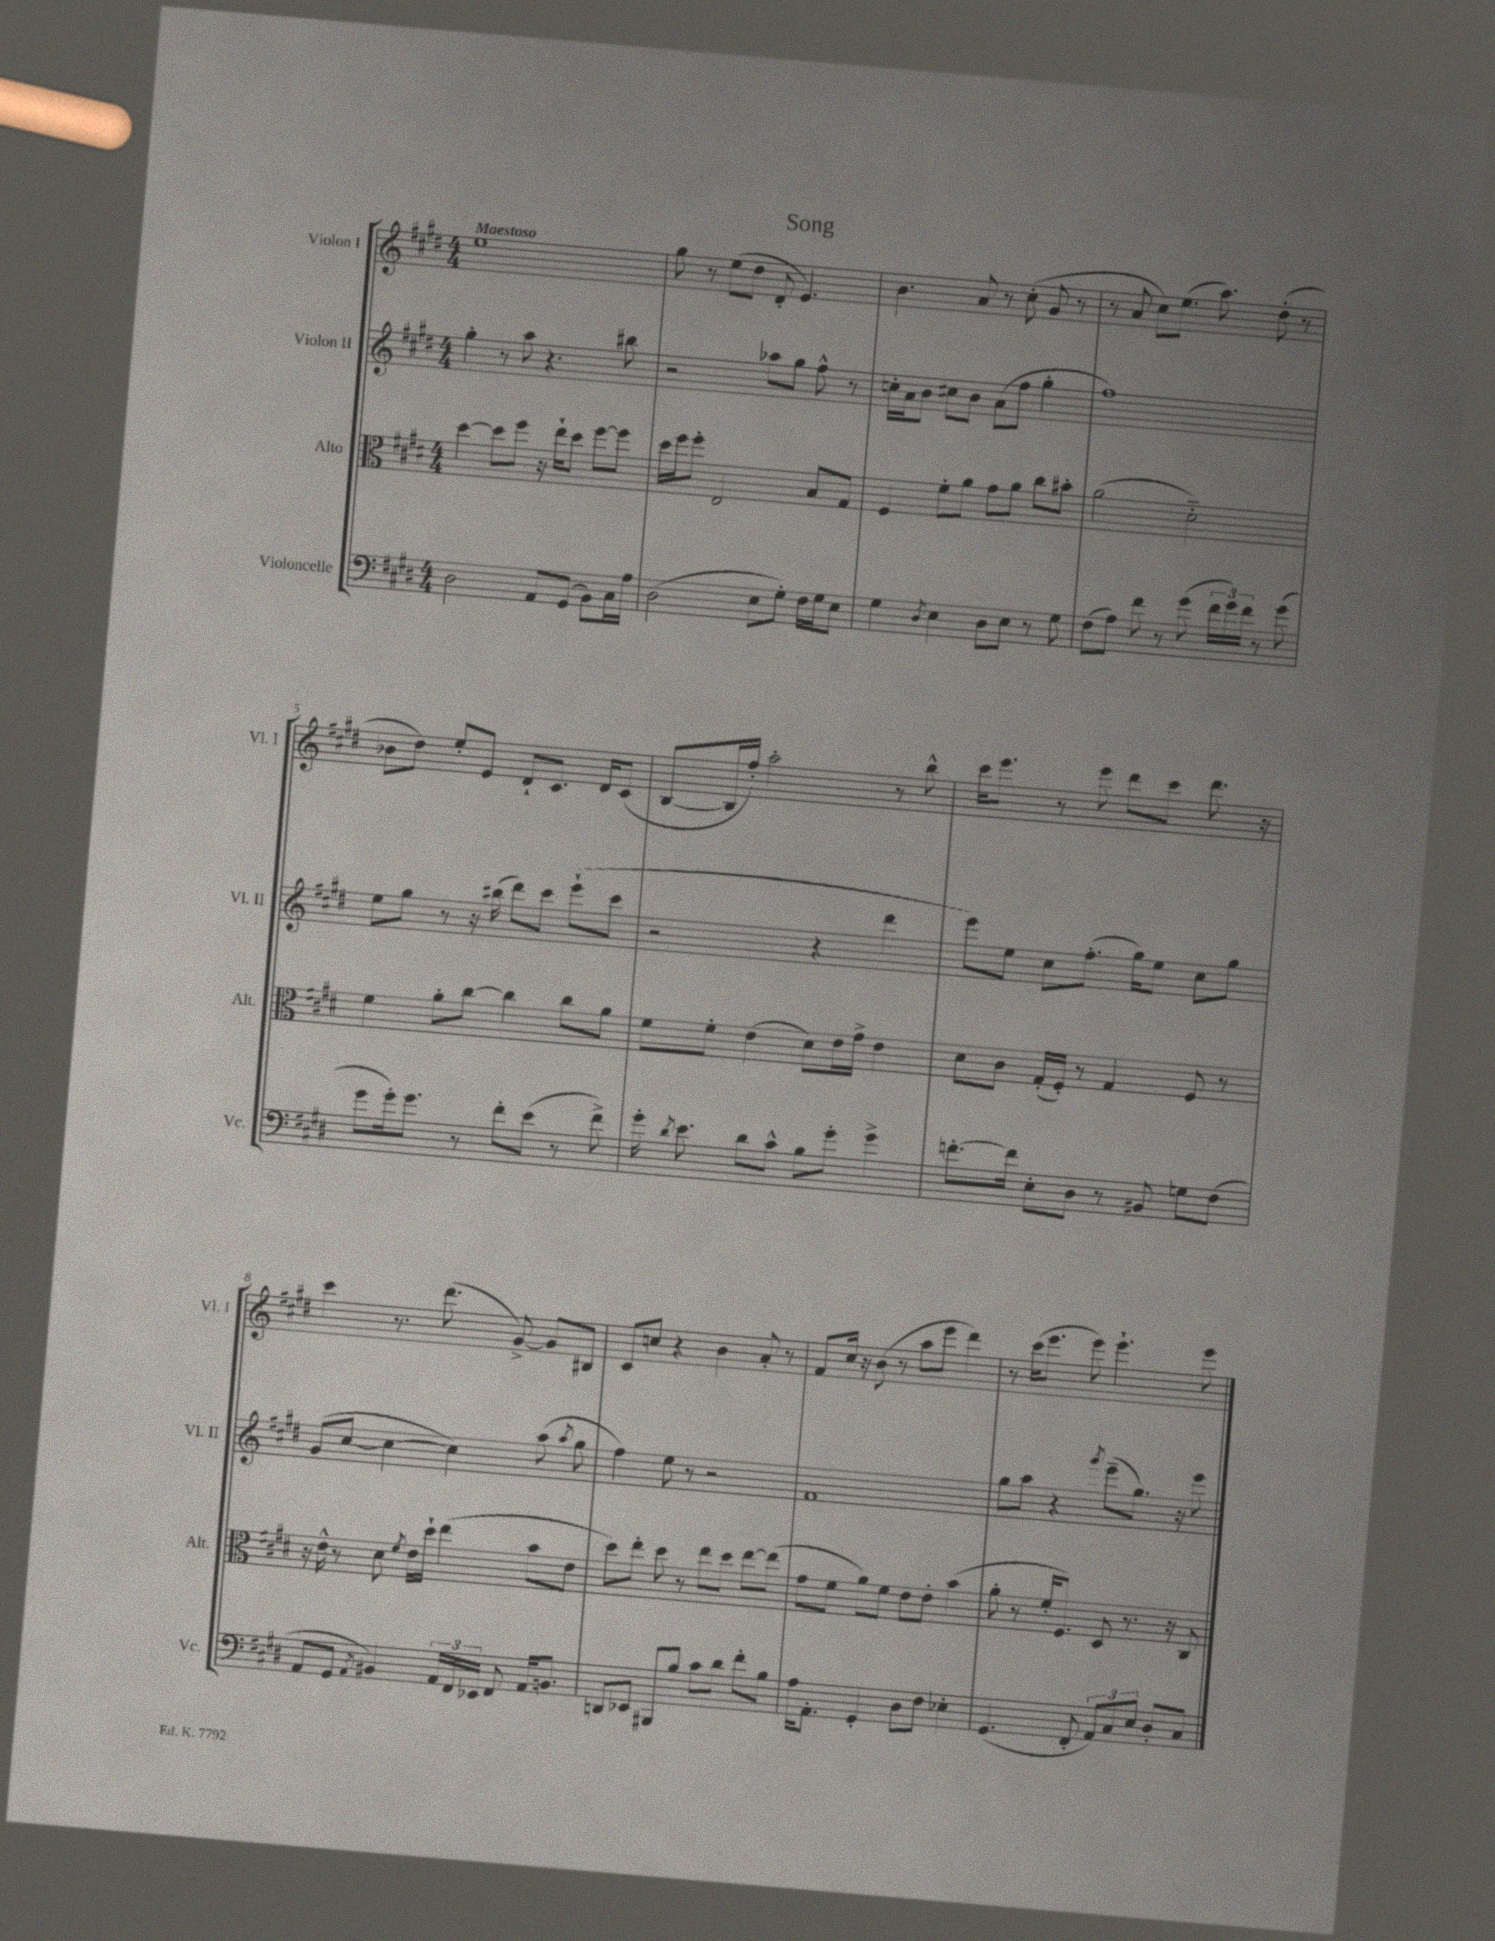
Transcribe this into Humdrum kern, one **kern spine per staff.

**kern	**kern	**kern	**kern
*part4	*part3	*part2	*part1
*staff4	*staff3	*staff2	*staff1
*I"Violoncelle	*I"Alto	*I"Violon II	*I"Violon I
*I'Vc.	*I'Alt.	*I'Vl. II	*I'Vl. I
*clefF4	*clefC3	*clefG2	*clefG2
*k[f#c#g#d#]	*k[f#c#g#d#]	*k[f#c#g#d#]	*k[f#c#g#d#]
*M4/4	*M4/4	*M4/4	*M4/4
=1	=1	=1	=1
!	!	!	!LO:TX:a:B:t=Maestoso
2D#\	[4dd#\	4gg#'\	1ee
.	8dd#\L]	8r	.
.	8ff#\J	8aa\	.
8AA/L	16r	4.r	.
.	16ee`\KL	.	.
(8GG#/J	8dd#\J	.	.
8BB\L)	[8ff#\L	.	.
16C#\L	8ff#\J]	8bb#X\	.
16A\JJ	.	.	.
=2	=2	=2	=2
(2D#\	16dd#\LL	2r	8gg#\
.	16ff#\J	.	.
.	8ff#'\J	.	8r
.	2E/	.	(8ee\L
.	.	.	8dd#\J
8E\L	.	8aa-X\L	8d#'/
8G#'\J)	.	8gg#\J	4.e/)
16F#\LL	8B/L	8ff#^^\	.
16G#\J	.	.	.
8E\J	8G#/J	8r	.
=3	=3	=3	=3
4G#\	4F#/	16ccn'\LL	4.b\
.	.	16a\J	.
.	.	8b\J	.
8qD#/	.	.	.
4E\	8f#'\L	8cc#X\L	.
.	8a\J	8b\J	8a/
8D#\L	8g#\L	(8a\L	8r
8E\J	8a\J	8ff#\J	(8cc#'\
8r	8cc#\L	4gg#'\	8g#/
8G#\	8b#X'\J	.	8r
=4	=4	=4	=4
(8F#\L	(2a\	1ff#)	8r
8A\J)	.	.	8a/
8f#\	.	.	8cc#\L)
8r	.	.	(8.ee\J
(8g#\	2d#\)	.	.
.	.	.	8.aa\)
24f#\LL	.	.	.
24g#\)	.	.	.
24f#\JJ	.	.	.
8r	.	.	(8dd#'\
(8g#\	.	.	8r
!!LO:LB:g=z
=5	=5	=5	=5
8g#\L	4f#\	8ee\L	8b-X\L
16g#'\k)	.	8gg#\J	8dd#\J)
8.g#\J	.	.	.
.	8a'\L	8r	8ee'/L
8r	[8cc#\J	16r	8e/J
.	.	(16bb#X\	.
8f#'\L	4cc#\]	8ddd#\L)	8d#`/L
(8e\J	.	8ccc#\J	8.c#/J
8r	8cc#\L	(8eee`\L	.
.	.	.	16d#/KL
8f#^\)	8a\J	8ccc#\J	(8c#/J
=6	=6	=6	=6
16g#'\	8f#\L	2r	[8B/L
8qd#/	.	.	.
8.e\	.	.	.
.	8f#'\J	.	16B/L]
.	.	.	16ff#'/JJ)
8d#\L	(4e\	.	2aa'\
8c#^^\J	.	.	.
8B\L	8d#\L)	4r	.
8g#'\J	16e\L	.	.
.	16g#^\JJ	.	.
4g#^\	4e\	4ddd#\	8r
.	.	.	8bb^^\
=7	=7	=7	=7
[8.fn'\L	8d#\L	8eee\L)	16ccc#\KL
.	.	.	8.eee\J
.	8c#\J	8ee\J	.
16f\Jk]	.	.	.
8E'\L	(16G#'/LL	8cc#\L	8r
.	16F#'/JJ)	.	.
8D#\J	8r	(8.ff#'\J	8eee\
8r	4G#/	.	8ddd#\L
.	.	16gg#\KL)	.
8BB#X/	.	8ee\J	8ccc#\J
8Gn\L	8F#/	8cc#\L	8.ddd#\
(8F#\J	8r	8gg#\J	.
.	.	.	16r
!!LO:LB:g=z
=8	=8	=8	=8
8AA/L	16r	(8g#/L	4ccc#\
.	16e^^\	.	.
8GG#/J	8r	[8cc#/J	.
8qAA/	.	.	.
4BB#X/)	8d#\	4cc#\_	8.r
.	8qf#/	.	.
.	16e\LL	.	.
.	16dd#`\JJ	.	(8.ddd#\
24AA/LL	(4ee\	4cc#\])	.
24FF#/	.	.	.
24EE-X/JJ	.	.	.
8FF#/	.	.	[8g#^/)
16AA/KL	8b\L	(8aa\	8g#/L]
8.BBn/J	.	.	.
.	.	8qaa/	.
.	8e\J	8gg#\	8B#X/J
=9	=9	=9	=9
8DDn/L	8dd#\L)	4ff#\)	8c#/L
8EE-X/J	8ee'\J	.	8ccn/J
8BBB#X/L	8dd#\	8ee\	4r
8B/J	8r	8r	.
8c#\L	8ee\L	2r	4b\
8d#\J	8dd#\J	.	.
8f#'\L	[8ee\L	.	8a'/
8B\J	(8ee\J]	.	8r
=10	=10	=10	=10
16A\KL	8g#\L	1f#	8f#/L
8.AA'\J	.	.	.
.	8f#\J	.	16cc#/Jk
.	.	.	16r
4GG#'/	8a\L)	.	(8b\
.	8f#\J	.	8r
8D#\L	8e\L	.	8aa\L
8F#\J	8e'\J	.	8eee\J
4E-X'\	(4b\	.	4ddd#\)
=11	=11	=11	=11
(4.GG#/	8a'\	8gg#\L	8r
.	8r	8aa\J	(16ccc#\KL
.	.	.	8.eee\J
.	16f#'/KL	4r	.
.	8.F#/J)	.	.
8FF#'/	.	.	8eee\)
.	.	8qggg#/	.
12AA/L)	8D#/	(8eee~\L	4.eee`\
12C#/	.	.	.
.	8.r	8.gg#\J)	.
12E/J	.	.	.
8D#'/L	.	.	.
.	16r	16r	.
8C#/J	8C#/	8eee\	8eee\
==	==	==	==
*-	*-	*-	*-
